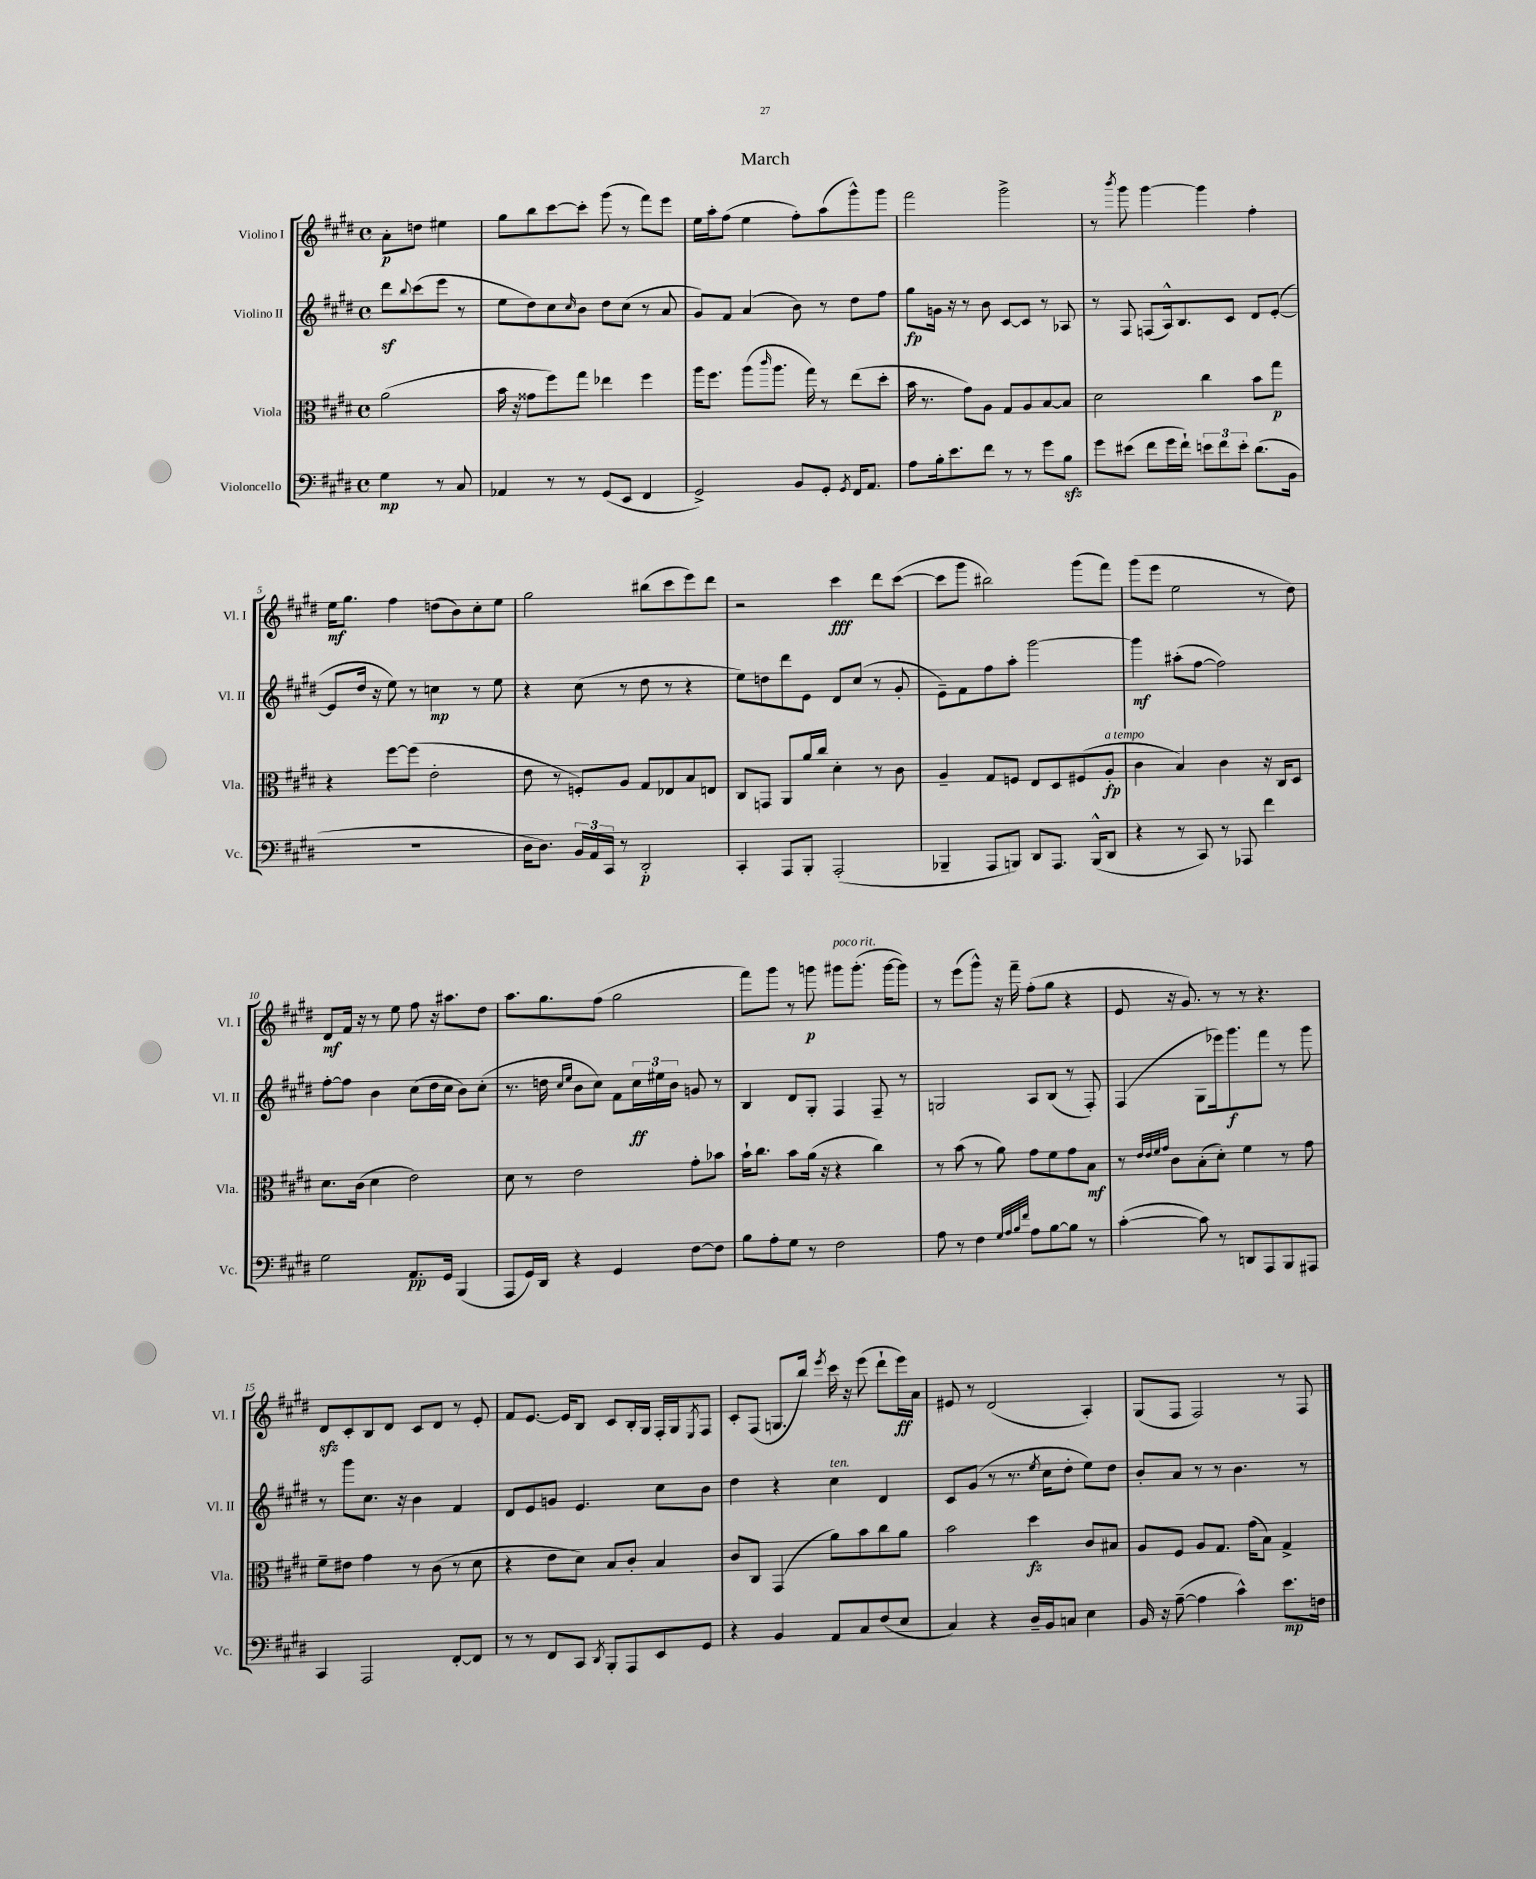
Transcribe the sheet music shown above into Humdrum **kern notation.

**kern	**kern	**kern	**kern
*staff4	*staff3	*staff2	*staff1
*clefF4	*clefC3	*clefG2	*clefG2
*k[f#c#g#d#]	*k[f#c#g#d#]	*k[f#c#g#d#]	*k[f#c#g#d#]
*M4/4	*M4/4	*M4/4	*M4/4
*met(c)	*met(c)	*met(c)	*met(c)
4G#	(2a	8ddd#	8a'
.	.	8qqbb	.
.	.	(8ccc#	8dd
8r	.	8eee	4ee#
8C#	.	8r	.
=	=	=	=
4AA-	16b	8ee	8gg#
.	16r	.	.
.	8g##	8dd#)	8bb
8r	8ff#)	8cc#	[8ccc#
.	.	16qqcc#	.
8r	8gg#	8b	8ccc#']
(8GG#	4ee-	8dd#	(8ggg#
8EE	.	(8cc#	8r
4FF#	4ff#	8r	8fff#)
.	.	8a	8eee
=	=	=	=
2GG#^)	16aa	8g#)	16ee
.	8.ff#	.	16aa'
.	.	8f#	(8ff#
.	(8aa	(4a	4ee
.	16qqccc#	.	.
.	8.aa	.	.
8BB	.	8b)	8ff#')
.	16gg#)	.	.
8GG#'	8r	8r	(8aa
8qGG#	.	.	.
16FF#	(8ee	8dd#	8ggg#^^)
8.AA	.	.	.
.	8dd#'	8ff#	8ggg#
=	=	=	=
8A	16b	8gg#	2fff#
.	8.r	.	.
16B'	.	16g	.
8.e	.	16r	.
.	8g#)	8r	.
8f#	8A	8b	.
8r	8G#	[8c#	2ggg#^
8r	8A	8c#]	.
8g#	[8B	8r	.
8B	8B]	8A-	.
=	=	=	=
8g#	2d#	8r	8r
.	.	.	8qbbb
(8e#	.	8F#	8ggg#
8f#	.	(8F	[4ggg#
16g#	.	16A^^)	.
16f#`)	.	8.B	.
12e	4cc#	.	4ggg#]
12f#	.	.	.
.	.	8c#	.
12e'	.	.	.
(8.d#	8b	8d#	4ff#'
.	8gg#	([8e'	.
16BB	.	.	.
=	=	=	=
1r	4r	8e]	16ee
.	.	.	8.gg#
.	.	16dd#	.
.	.	16r	.
.	[8ff#	8ee)	4ff#
.	(8ff#]	8r	.
.	2e'	4cc	(8dd
.	.	.	8b)
.	.	8r	8cc#'
.	.	8ee	8ee
=	=	=	=
16D#	8e	4r	2gg#
8.D#)	.	.	.
.	8r	.	.
24BB	8F')	(8cc#	.
24AA	.	.	.
24CC#	.	.	.
8r	8A	8r	.
2DD#'	8G#	8dd#	(8bb#
.	8E-	8r	8ccc#
.	8B	4r	8eee)
.	8E	.	8ddd#
=	=	=	=
4CC#'	8C#	8ee)	2r
.	8GG	8dd	.
8AAA	8AA	8ddd#	.
8BBB'	16a	8e	.
.	16cc#	.	.
(2AAA'	4d#'	8d#	4ccc#
.	.	(8cc#	.
.	8r	8r	8ddd#
.	8c#	8g#'	([8ccc#
=	=	=	=
4BBB-~	4A~	8e~)	8ccc#]
.	.	8f#	8ggg#
8AAA	8G#	8ff#	2bb#)
8BBB)	8F	8aa'	.
8DD#	8E	[2ggg#	.
8.AAA	8D#	.	.
.	(8F#	.	(8ggg#
(16BBB^^	.	.	.
8DD#	8A'	.	8fff#)
=	=	=	=
4r	4c#	4ggg#]	(8ggg#
.	.	.	8eee
8r	4B)	(8aa#'	2ee
8CC#)	.	[8ff#	.
8r	4c#	2ff#])	.
8AAA-	.	.	.
4f#	16r	.	8r
.	16C#	.	.
.	8D#	.	8dd#)
=	=	=	=
2G#	8.d#	[8ff#'	8d#
.	.	8ff#]	16f#
.	(16c#	.	16r
.	4d#	4b	8r
.	.	.	8ee
8.AA	2e)	(8cc#	8ff#
.	.	16dd#	16r
16GG#	.	16cc#	8.aa#
(4BBB	.	8b)	.
.	.	(8cc#'	8dd#
=	=	=	=
8AAA	8d#	8.r	8.aa
16GG#)	8r	.	.
16DD#	.	16dd	8.gg#
.	.	16qqcc#	.
.	.	16qqee	.
4r	2e	8b	.
.	.	8cc#)	(8ff#
4GG#	.	8f#	2gg#
.	.	24cc#	.
.	.	24ee#	.
.	.	24b	.
[8F#	8g#'	8g	.
8F#]	8b-	8r	.
=	=	=	=
8B	16b`	4B	8fff#)
.	8.cc#	.	.
8A'	.	.	8ggg#
8G#	8b	8d#	8r
8r	(16a	8G#'	8ggg
.	16r	.	.
2F#	4r	4F#	8ggg#
.	.	.	(8.ggg#'
.	4cc#)	8F#~	.
.	.	.	[16ggg#
.	.	8r	8ggg#])
=	=	=	=
8A	8r	2G	8r
8r	(8b	.	(8eee
4F#	8r	.	8ggg#^^)
.	8a)	.	16r
.	.	.	16fff#~
32qqG#	.	.	.
32qqA	.	.	.
32qqB	.	.	.
32qqf#	.	.	.
8A	8g#	8A	(8ff#'
[8B	8f#	(8B	8gg#
8B]	8g#	8r	4r
8r	8B	8F#')	.
=	=	=	=
([4c#'	8r	(4F#	8e
.	32qqe	.	.
.	32qqe	.	.
.	32qqf#	.	.
.	32qqg#	.	.
.	8c#	.	16r
.	.	.	8.g#)
8c#])	(8B'	8G#	.
8r	8d#')	16eee-)	8r
.	.	8.ggg#	.
8DD	4f#	.	8r
8AAA	.	8fff#	4.r
8BBB	8r	8r	.
8AAA#	8g#	8ggg#	.
=	=	=	=
4CC#	8f#~	8r	8d#
.	8e#	8ggg#	8c#'
2AAA	4g#	8.cc#	8B
.	.	.	8d#
.	.	16r	.
.	8r	4b	8c#
.	(8c#	.	8d#
[8FF#'	8r	4f#	8r
8FF#]	8d#	.	8e'
=	=	=	=
8r	4r	8d#	8f#
8r	.	8e	[8.e
8FF#	8e	8g	.
.	.	.	16e]
8CC#	8d#)	4.e	8B
8qDD#	.	.	.
8BBB'	8B	.	8c#
8AAA	8c#'	.	16B'
.	.	.	16G#
8EE	4B	8cc#	16F#'
.	.	.	16G#
.	.	.	8qE
8GG#	.	8b	8F#
=	=	=	=
4r	8c#	4dd#	8c#'
.	8C#	.	(8F#
4BB	(4GG#	4r	8.G
.	.	.	16bb)
.	.	.	8qeee
8AA	8a)	4cc#	16ccc#
.	.	.	16r
8C#	8b	.	(8eee
(8F#	8cc#	4d#	8ddd#`
8E	8a	.	16eee)
.	.	.	16a
=	=	=	=
4C#)	2b	8c#	8e#
.	.	(8g#	8r
4r	.	8r	(2d#
.	.	8.r	.
16D#~	4dd#	.	.
.	.	8qee	.
16BB	.	16cc#	.
8C	.	8dd#'	.
4E	8c#	8ee)	4A')
.	8B#	8dd#	.
=	=	=	=
16BB	8A	8b'	(8G#
16r	.	.	.
([8A~	8F#	8a	8F#
4A]	8A	8r	2F#)
.	8.G#	8r	.
4c#^^)	.	4.b	.
.	(16g#	.	.
.	8B)	.	.
8.e	4G#^	.	8r
.	.	8r	8F#
16F	.	.	.
==	==	==	==
*-	*-	*-	*-
